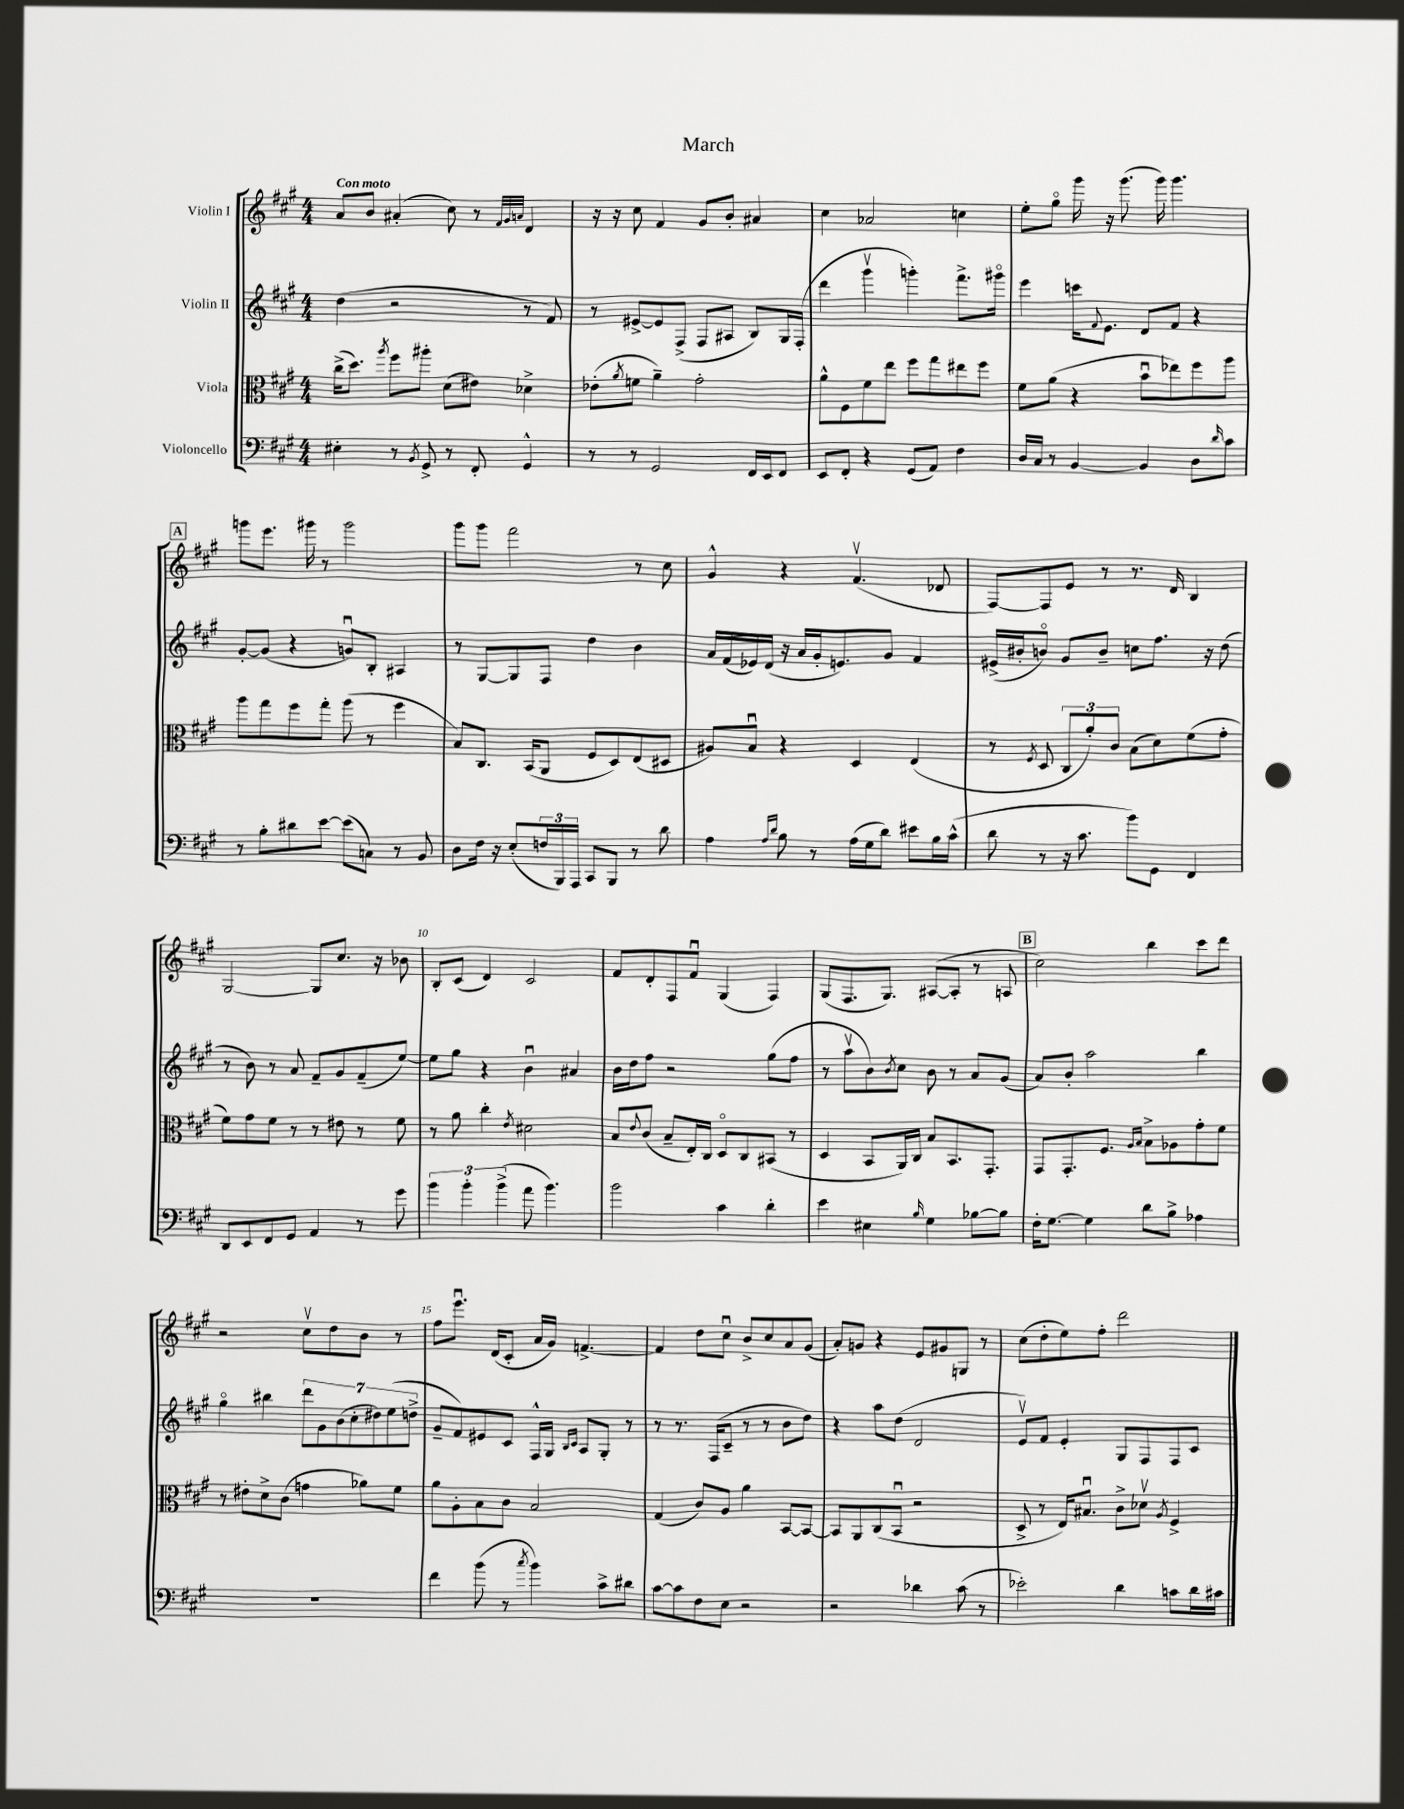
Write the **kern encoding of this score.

**kern	**kern	**kern	**kern
*staff4	*staff3	*staff2	*staff1
*clefF4	*clefC3	*clefG2	*clefG2
*k[f#c#g#]	*k[f#c#g#]	*k[f#c#g#]	*k[f#c#g#]
*M4/4	*M4/4	*M4/4	*M4/4
4E#'	(16cc#^	(4dd	8a
.	8.dd)	.	.
.	.	.	8b
.	8qaa	.	.
8r	8ff#	2r	(4a#'
8qBB	.	.	.
8GG#^	8aa#'	.	.
8r	(8d	.	8cc#)
8FF#'	8e#)	.	8r
.	.	.	32qqf#
.	.	.	32qqg#
.	.	.	32qqa
4GG#^^	4d-^	8r	4d
.	.	8f#)	.
=	=	=	=
8r	(8e-'	8r	16r
.	.	.	16r
.	8qa	.	.
8r	8f	[8e#^	8cc#
2GG#	4a~)	8e#]	4f#
.	.	(8F#^	.
.	2g#'	8F#	8g#
.	.	8A#	8b'
16FF#	.	8B)	4a#
16EE	.	.	.
8FF#	.	16G#	.
.	.	(16F#'	.
=	=	=	=
8EE	8a^^	4ddd	4cc#
8FF#'	8F#	.	.
4r	8f#	4ggg#v	2a-
.	8ee	.	.
(8GG#	8ff#	4ggg')	.
8AA)	8gg#	.	.
4F#	8ee#	8.fff#^	4cc
.	8ff#	.	.
.	.	16ggg#o	.
=	=	=	=
16D	8f#	4eee	8ee'
16C#	.	.	.
8r	(8a	.	8gg#o
[4BB	4r	16ccc	16ggg#
.	.	8qqf#	.
.	.	8.e	16r
.	.	.	(8.ggg#
4BB]	8bu	8d	.
.	.	.	16ggg#)
.	8ee-)	8f#	4.ggg#
8D	8ff#	4r	.
16qqd	.	.	.
8c#	8aa	.	.
=	=	=	=
8r	8aa	[8g#'	8ggg
8B'	8gg#	(8g#]	8.eee
8d#	8ff#	4r	.
.	.	.	16ggg#
[8e	8gg#'	.	8r
(8e]	(8aa	8gu)	2ggg#
8C)	8r	8B'	.
8r	4ff#	4A#	.
8BB	.	.	.
=	=	=	=
8D	8B)	8r	8ggg#
16F#	8.C#	[8G#	8ggg#
16r	.	.	.
(8E'	.	8G#]	2fff#
.	(16BB	.	.
24F	8AA	8F#	.
24BBB)	.	.	.
24AAA	.	.	.
8CC#	8F#	4dd	.
8BBB	8D)	.	.
8r	(8E	4b	8r
8d	8D#	.	8cc#
=	=	=	=
4A	8A#)	16a	4g#^^
.	.	(16f#	.
.	8Bu	16e-)	.
.	.	(16d	.
16qqA	.	.	.
16qqd	.	.	.
8B	4r	16r	4r
.	.	16a	.
8r	.	16g#'	.
.	.	8.e)	.
(16A	4D	.	(4.f#v
16G#	.	.	.
8d)	.	8g#	.
8e#	(4E	4f#	.
16B	.	.	8d-
(16c#^^	.	.	.
=	=	=	=
8d	8r	(16e#^	[8F#)
.	.	16b#'	.
.	8qF#	.	.
8r	8D	8bo)	8F#]
16r	12C#	8g#	8e
8.c#	.	.	.
.	12a')	.	.
.	.	8b~	8r
.	12c#	.	.
8b)	(8B	8cc	8.r
8GG#	8d)	8.ff#	.
.	.	.	16d
4FF#	(8f#	.	4B
.	.	16r	.
.	8g#'	(8dd	.
=	=	=	=
8DD	8f#)	8r	[2G#
8EE	8g#	8b)	.
8FF#	8f#	8r	.
8GG#	8r	8a	.
4AA	8r	8f#~	8G#]
.	8e#	8g#	8.cc#
8r	8r	(8f#~	.
.	.	.	16r
8g#	8f#	[8ee)	8b-
=	=	=	=
6b	8r	8ee]	8B'
.	8a	8gg#	(8c#
6b'	.	.	.
.	4cc#'	4r	4d)
(6b^	.	.	.
.	8qe	.	.
8a	2d#	4bu	2c#
4.b)	.	.	.
.	.	4a#	.
=	=	=	=
2b	8B	16b	8f#
.	.	16dd	.
.	8qqe	.	.
.	(8c#	8ff#	8d'
.	8B~	2r	8F#
.	16E')	.	8f#u
.	16C#	.	.
4c#	8Do	.	(4G#
.	8C#	.	.
4d'	(8BB#	(8gg#	4F#)
.	8r	8ff#	.
=	=	=	=
4e	4D	8r	(8G#
.	.	8aav	8.F#
4E#	8BB	8b)	.
.	.	.	8.G#)
.	.	8qb	.
.	16AA)	8cc#	.
.	16C#	.	.
16qqB	.	.	.
4G#	8B	8b	([8A#
.	8.BB	8r	8A#']
[8B-	.	8a	8r
.	8.GG#'	.	.
8B-]	.	(8g#	8A
=	=	=	=
16F#'	8GG#	8a)	2cc#)
[8.G#	.	.	.
.	8.GG#'	8b'	.
4G#]	.	2aa	.
.	8.F#	.	.
.	16qqA	.	.
.	16qqB	.	.
8d	8B^	.	4bb
8B^	8A-	.	.
4A-	8g#'	4bb	8ccc#
.	8f#	.	8ddd
=	=	=	=
1r	8r	4gg#o	2r
.	8e#'	.	.
.	8d^	4bb#	.
.	(8c#	.	.
.	4g	14ddd	8cc#v
.	.	14g#	.
.	.	.	8dd
.	.	(14b	.
.	.	14cc#'	.
.	8a-)	.	8b
.	.	14dd#)	.
.	.	(14ee	.
.	8f#	.	8r
.	.	14dd^	.
=	=	=	=
4f#	8a	8g#~	8ff#
.	8A'	8f#)	8.eeeu
(8b	8B	8e#	.
.	.	.	(16d
8r	8c#	8c#	8c#'
8qcc#	.	.	.
4b)	2B	16F#^^	16a
.	.	16G#	16g#)
.	.	16qqB	.
.	.	16qqc#	.
.	.	8A	[4.f^
8c#^	.	8G#'	.
8d#	.	8r	.
=	=	=	=
[8c#	(4G#	8r	4f]
8c#]	.	8.r	.
8F#	8c#)	.	8dd
.	.	(16F#	.
8E	8A	8c#~	8cc#u
2r	4a	8r	8b^
.	.	8r	8cc#
.	[8BB	8b	8a
.	8BB_	8dd)	(8g#
=	=	=	=
2r	8BB]	4r	8a')
.	8AA	.	8g
.	(8C#	8aa	4r
.	8BBu	(8dd	.
4d-	2r	2d	8e
.	.	.	8g#
(8c#	.	.	8G
8r	.	.	8r
=	=	=	=
2e-')	8D^	8ev)	(8cc#
.	8r	8f#	8dd'
.	16E)	4e'	8ee)
.	8.B#u	.	.
.	.	.	8ff#'
4d	8c#^	8G#	2ddd
.	8d-v	8F#	.
.	8qA	.	.
8c	4F#^	8F#	.
16d	.	8c#	.
16c#	.	.	.
==	==	==	==
*-	*-	*-	*-
